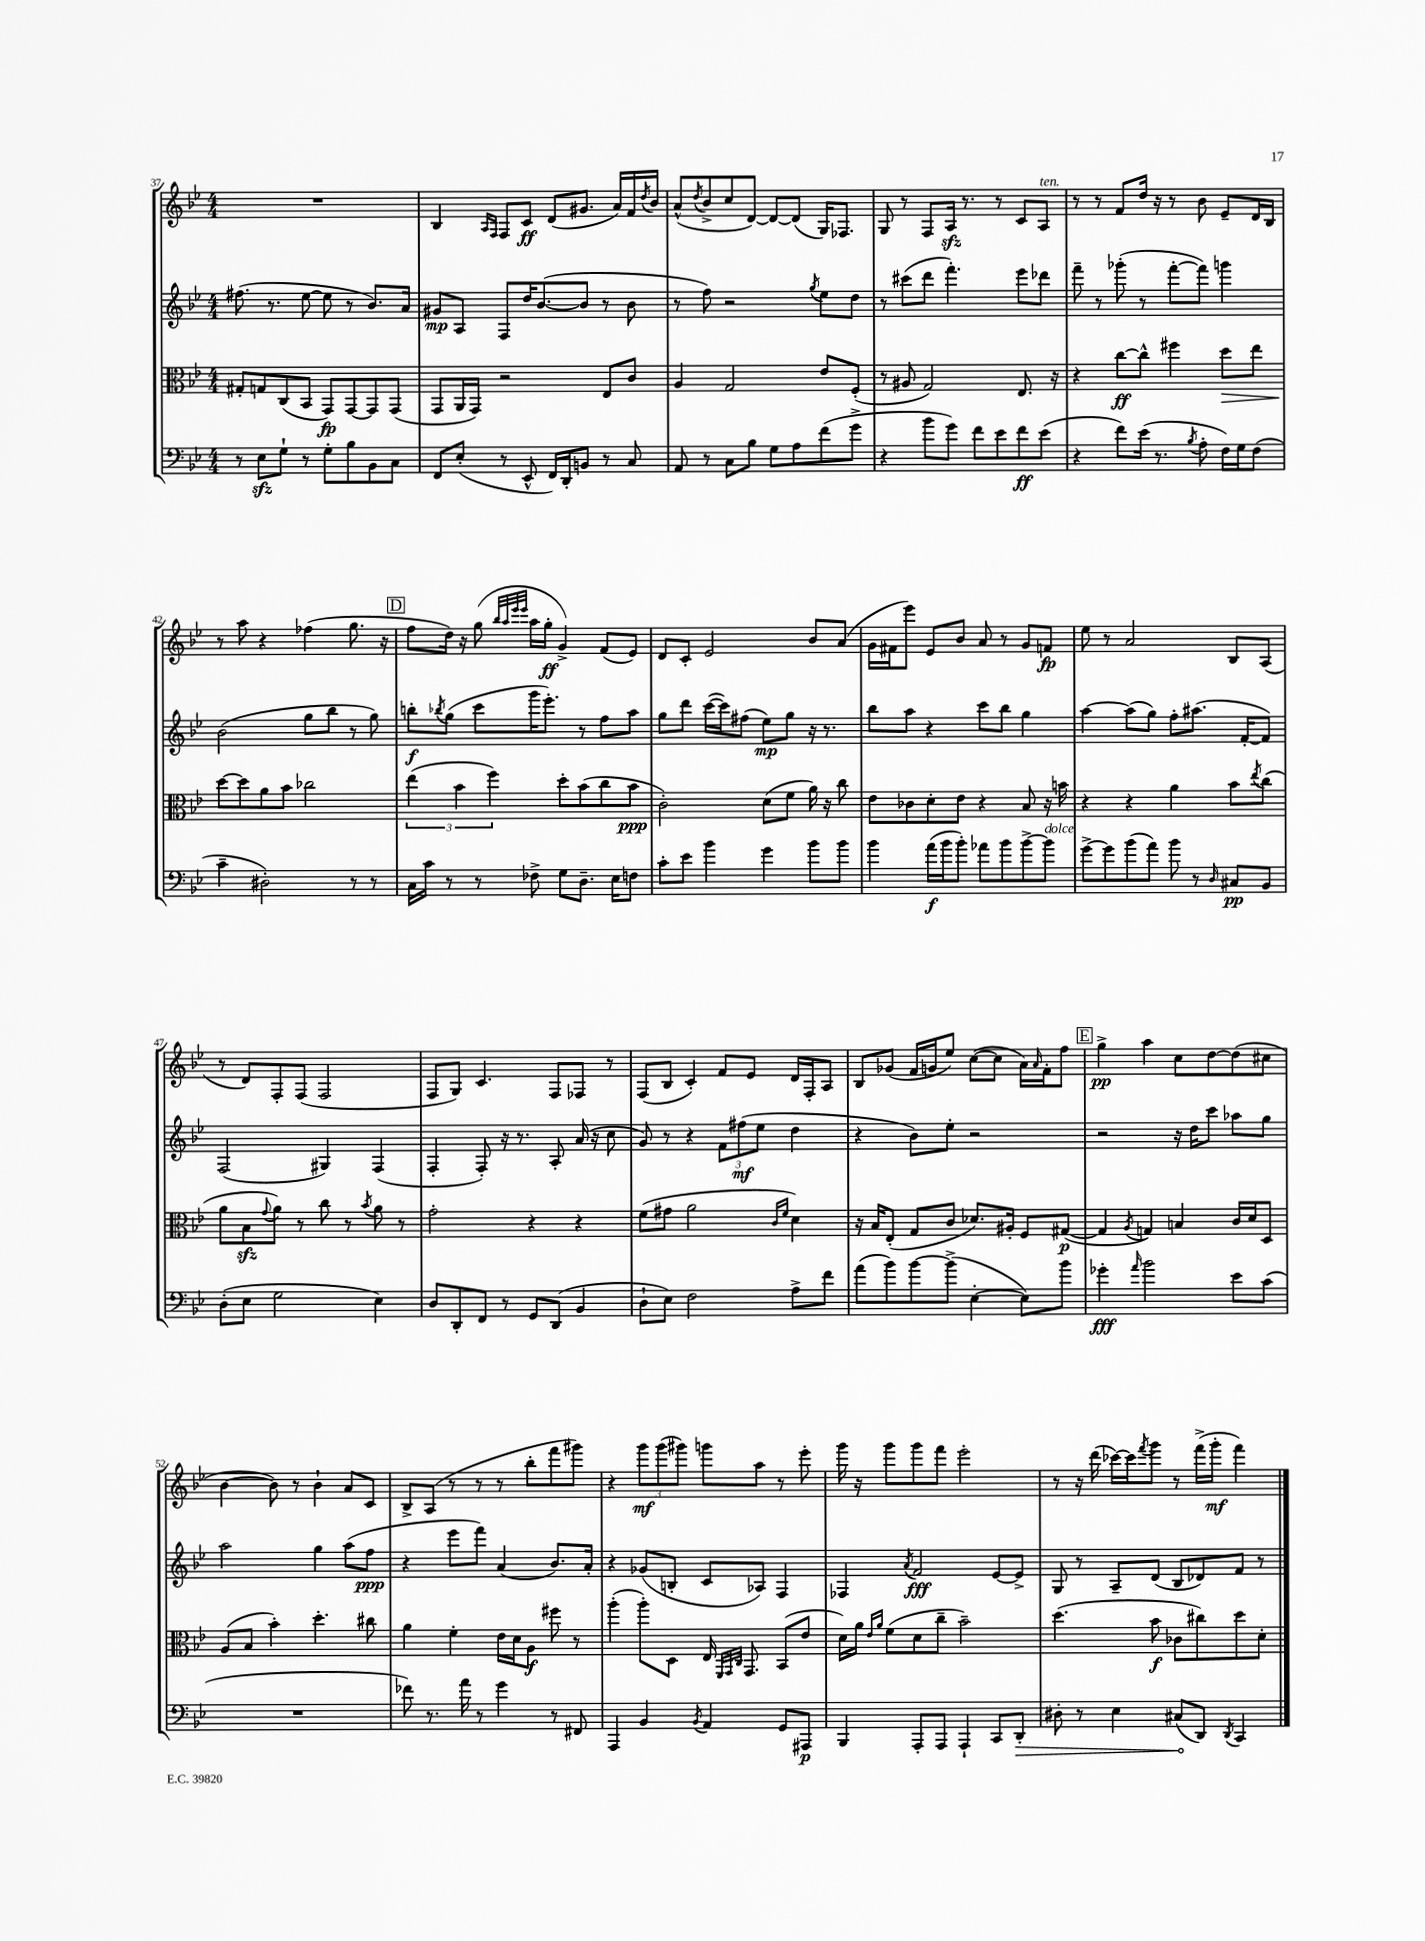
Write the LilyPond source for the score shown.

<<
\new StaffGroup <<
\new Staff = "s0" {
    \clef treble \key bes \major \numericTimeSignature \time 4/4
    R1 |
    bes4 \grace { a16 f16 } f8 c'8\ff d'8( gis'8. a'16) f'16 \acciaccatura { d''8 } bes'16 |
    a'8-^( \acciaccatura { d''8 } bes'8-> c''8 d'8~) d'8~ d'8( g16) fes8. |
    g8 r8 f8 a16\sfz r8. r8 c'8 a8^\markup { \italic "ten." } |
    r8 r8 f'8 d''16 r16 r8 bes'8 ees'8-- d'16 bes16 |
    r8 a''8 r4 fes''4( g''8. r16 |
    \mark \markup { \box "D" } f''8 d''16) r16 g''8( \grace { bes''32 a''32 ees'''32 ees'''32 } a''16 g''16-.\ff g'4->) f'8( ees'8) |
    d'8 c'8-. ees'2 bes'8 a'8( |
    g'16 fis'16 ees'''8) ees'8 bes'8 a'8 r8 g'8 f'8\fp |
    ees''8 r8 a'2 bes8 a8( |
    r8 d'8) f8-. f8( f2 |
    f8 g8) c'4. f8 fes8 r8 |
    f8( bes8 c'4-.) f'8 ees'8 d'16 f16-. a8 |
    bes8 ges'8( f'16 g'16 ees''8) c''8~( c''8 a'16) \grace { a'16 } f'16-. f''8 |
    \mark \markup { \box "E" } g''4->\pp a''4 c''8 d''8~ d''8( cis''8 |
    bes'4~ bes'8) r8 bes'4-! a'8 c'8 |
    bes8-> a8( r8 r8 r8 bes''8-. f'''8 gis'''8) |
    r4 \tuplet 3/2 { g'''8\mf g'''8( gis'''8) } g'''8 a''8 r8 ees'''8-. |
    g'''16 r16 g'''8 g'''8 f'''8 ees'''2-. |
    r8 r16 d'''16( ces'''16~) ces'''16 \acciaccatura { f'''8 } g'''8 r8 f'''16->( g'''16-.\mf f'''4) \bar "|." |
}
\new Staff = "s1" {
    \clef treble \key bes \major \numericTimeSignature \time 4/4
    fis''8.( r8. ees''8~ ees''8 r8 bes'8.) a'16 |
    gis'8\mp a8 f8 d''16 bes'8.~( bes'8 r8 bes'8 |
    r8 f''8) r2 \acciaccatura { g''8 } ees''8 d''8 |
    r8 cis'''8( d'''8 f'''4.-.) ees'''8 des'''8 |
    f'''8-- r8 ges'''8-.( r8 f'''8~-. f'''8) g'''4 |
    bes'2( g''8 bes''8 r8 g''8) |
    \mark \markup { \box "D" } b''8-.\f \acciaccatura { bes''8 } g''8( c'''8 g'''16 ees'''8.-.) r8 f''8 a''8 |
    g''8 d'''8 c'''16~( c'''16) fis''8( ees''8\mp) g''8 r16 r8. |
    bes''8 a''8 r4 c'''8 bes''8 g''4 |
    a''4~ a''8( g''8) f''8-. ais''8.( f'16~-. f'8) |
    f2( gis4) f4( |
    f4-. f8-.) r16 r8. a8-. a'16( r16 c''8 |
    g'8) r8 r4 \tuplet 3/2 { f'8 fis''8\mf( ees''8 } d''4 |
    r4 bes'8) ees''8-. r2 |
    \mark \markup { \box "E" } r2 r16 d''16 c'''8 aes''8 g''8 |
    a''2 g''4 a''8( f''8\ppp |
    r4 ees'''8 f'''8) a'4( bes'8.) a'16-. |
    r4 ges'8( b8-. c'8 aes8) f4 |
    fes4 \acciaccatura { a'8 } f'2\fff ees'8~ ees'8-> |
    g8 r8 a8-- d'8( bes8 des'8) f'8 r8 \bar "|." |
}
\new Staff = "s2" {
    \clef alto \key bes \major \numericTimeSignature \time 4/4
    gis8-. g8 c8( bes,8 g,8\fp) g,8~ g,8 g,8( |
    g,8 a,16 g,16) r2 ees8 c'8 |
    a4 g2 ees'8 f8-.( |
    r8 ais8 g2) ees8. r16 |
    r4 c''8~\ff c''8-^ fis''4 d''8\> ees''8 |
    d''8~\! d''8 a'8 bes'8 ces''2 |
    \mark \markup { \box "D" } \tuplet 3/2 { ees''4( bes'4 f''4) } d''8-. bes'8( c''8 bes'8\ppp |
    c'2-.) d'8( f'8 a'16) r16 c''8 |
    ees'8 ces'8 d'8-. ees'8 r4 bes8 r16 b'16 |
    r4 r4 a'4 bes'8 \acciaccatura { ees''8 } c''8( |
    a'8 bes8\sfz \appoggiatura { g'8 } a'8) r8 c''8 r8 \acciaccatura { bes'8 } a'8 r8 |
    g'2-. r4 r4 |
    f'8( gis'8 a'2 \grace { c'16 f'16 } d'4) |
    r16 bes16 ees8-.( g8 c'8 des'8.) ais16-. f8 gis8~\p( |
    \mark \markup { \box "E" } gis4 \acciaccatura { a8 } g4) b4 c'16 d'16 d8 |
    a8( bes8 bes'4-.) d''4.-. cis''8 |
    a'4 f'4-. ees'16 d'16 a8\f fis''8 r8 |
    a''4-.( a''8-.) d8 ees16 \grace { f,32 g,32 c32 } g,8. bes,8( ees'8 |
    d'16) a'16 \grace { ees'16 a'16 } f'8( d'8 c''8-- bes'2--) |
    d''4.( bes'8\f ces'8 cis''8) d''8 d'8-. \bar "|." |
}
\new Staff = "s3" {
    \clef bass \key bes \major \numericTimeSignature \time 4/4
    r8 ees8\sfz g8-! r8 g8-. bes8 bes,8 c8 |
    f,8 ees8-.( r8 ees,8-^ f,16) d,16-. b,8 r8 c8 |
    a,8 r8 c8 bes8 g8 a8 f'8( g'8-> |
    r4 bes'8 g'8) f'8 ees'8 f'8\ff ees'8( |
    r4 f'8) ees'16( r8. \acciaccatura { bes8 } a8-. f16) g16 f8( |
    c'4-- dis2-.) r8 r8 |
    \mark \markup { \box "D" } c16 c'16 r8 r8 fes8-> g8 d8.-- ees16 f8 |
    c'8-. ees'8 bes'4 g'4 bes'8 bes'8 |
    bes'4 a'16\f( bes'16 bes'8-.) aes'8 bes'8 bes'8~-> bes'8^\markup { \italic "dolce" } |
    g'8~-> g'8 bes'8( a'8) bes'8 r8 \grace { d16 } cis8\pp bes,8 |
    d8-.( ees8 g2 ees4) |
    d8 d,8-. f,8 r8 g,8 d,8( bes,4 |
    d8-! ees8) f2 a8-> f'8 |
    a'8( bes'8) bes'8~ bes'8->( ees4~-. ees8) bes'8 |
    \mark \markup { \box "E" } ges'4-.\fff \grace { a'16 } bes'2 ees'8 c'8( |
    R1 |
    fes'8) r8. a'16 r8 g'4 r8 fis,8 |
    a,,4 bes,4 \acciaccatura { bes,8 } a,4 g,8 ais,,8\p |
    bes,,4 a,,8-. a,,8 a,,4-! c,8 \once \override Hairpin.circled-tip = ##t d,8-.\> |
    dis8-. r8 ees4 cis8\!( d,8) \acciaccatura { d,8 } c,4 \bar "|." |
}
>>
>>
\layout { \context { \Score currentBarNumber = #37 } }
